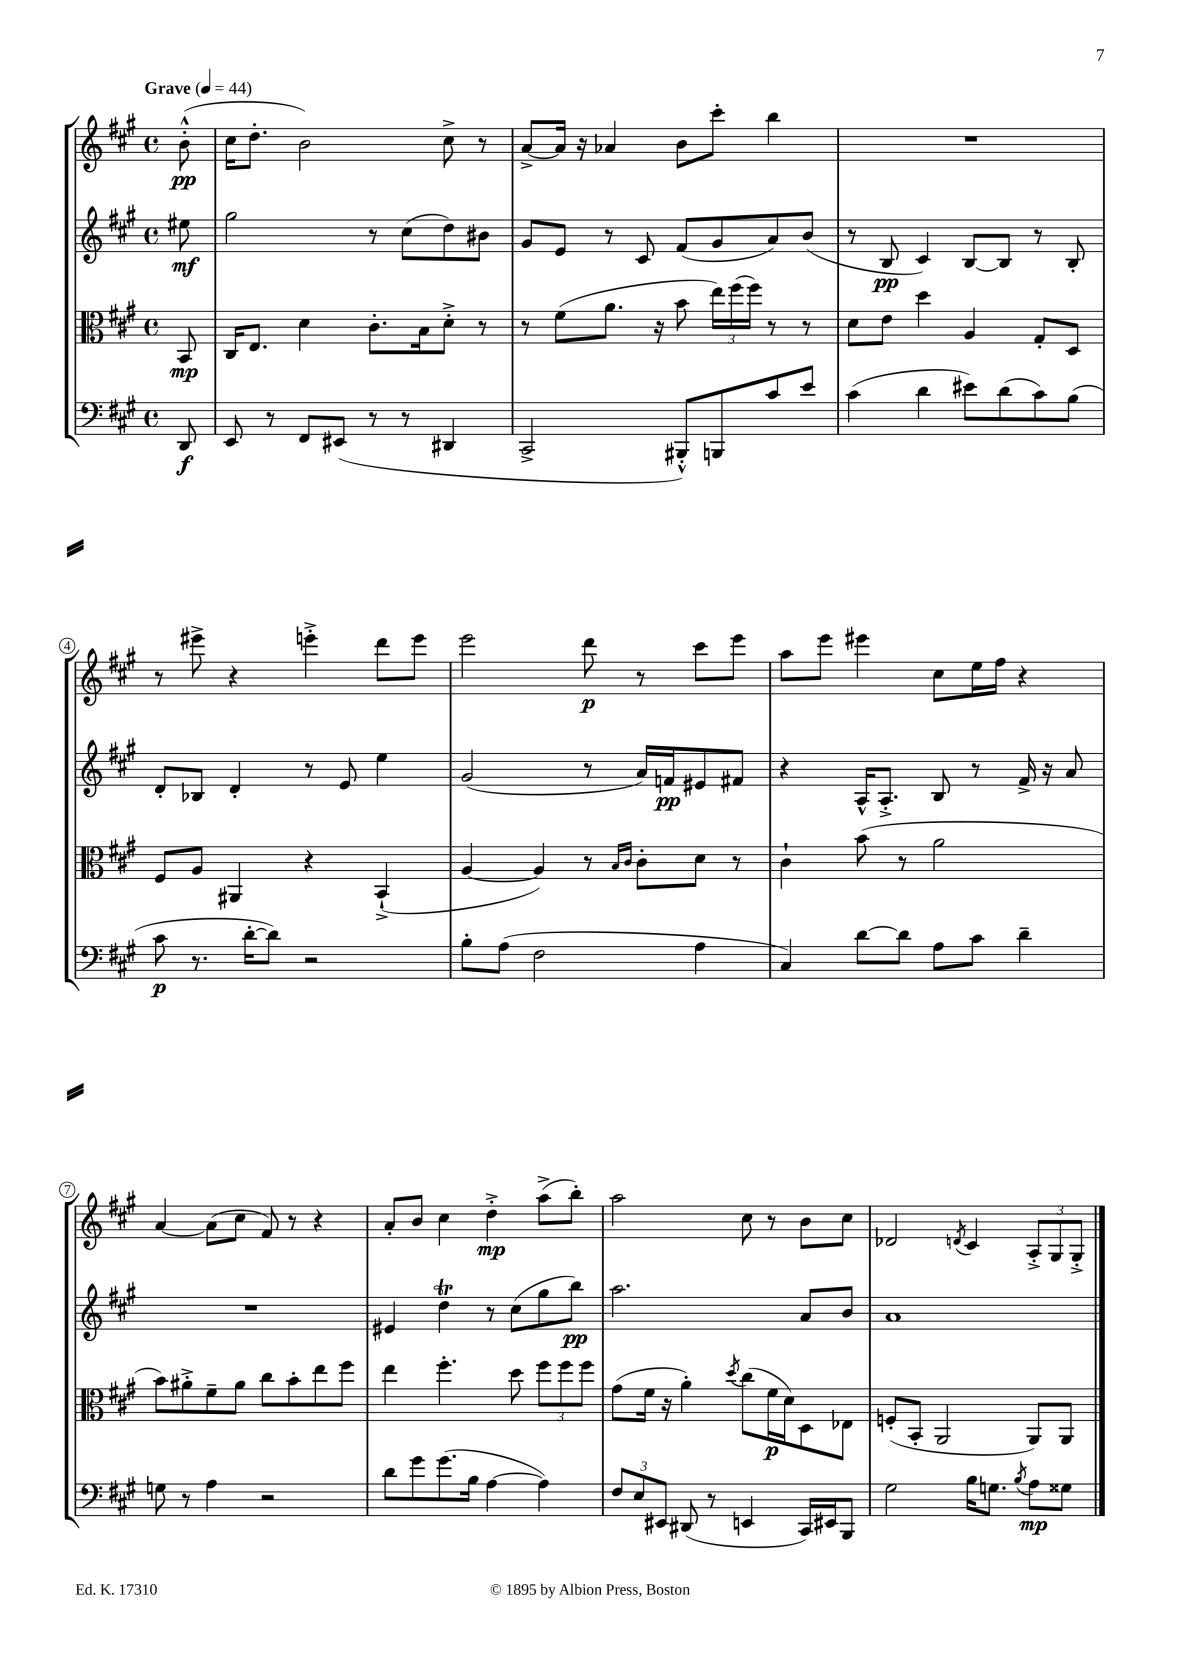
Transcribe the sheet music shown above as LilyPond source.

<<
\new StaffGroup <<
\new Staff = "s0" {
    \clef treble \key a \major \defaultTimeSignature \time 4/4 \partial 8 \tempo "Grave" 4 = 44
    \autoBeamOff b'8-.-^\pp( |
    cis''16[ d''8.]-. b'2) cis''8-> r8 |
    a'8[~-> a'16] r16 aes'4 b'8[ cis'''8]-. b''4 |
    R1 |
    r8 eis'''8-> r4 e'''4-.-> d'''8[ e'''8] |
    e'''2 d'''8\p r8 cis'''8[ e'''8] |
    a''8[ e'''8] eis'''4 cis''8[ e''16 fis''16] r4 |
    a'4~ a'8[( cis''8] fis'8) r8 r4 |
    a'8[-. b'8] cis''4 d''4-.->\mp a''8[->( b''8]-.) |
    a''2 cis''8 r8 b'8[ cis''8] |
    des'2 \acciaccatura { d'8 } cis'4 \tuplet 3/2 { a8[-.-> gis8 gis8]-.-> } \bar "|." |
}
\new Staff = "s1" {
    \clef treble \key a \major \defaultTimeSignature \time 4/4 \partial 8
    \autoBeamOff eis''8\mf |
    gis''2 r8 cis''8[( d''8) bis'8] |
    gis'8[ e'8] r8 cis'8 fis'8[( gis'8 a'8) b'8]( |
    r8 b8\pp cis'4) b8[~ b8] r8 b8-. |
    d'8[-. bes8] d'4-. r8 e'8 e''4 |
    gis'2( r8 a'16[) f'16\pp eis'8 fis'8] |
    r4 a16[-^ a8.]-.-> b8 r8 fis'16-> r16 a'8 |
    R1 |
    eis'4 d''4\trill r8 cis''8[( gis''8 b''8]\pp) |
    a''2. a'8[ b'8] |
    a'1 \bar "|." |
}
\new Staff = "s2" {
    \clef alto \key a \major \defaultTimeSignature \time 4/4 \partial 8
    \autoBeamOff b,8\mp |
    cis16[ e8.] d'4 cis'8.[-. b16 d'8]-.-> r8 |
    r8 fis'8[( a'8.] r16 b'8 \tuplet 3/2 { e''16[) fis''16( fis''16]) } r8 r8 |
    d'8[ e'8] d''4 a4 gis8[-. d8] |
    fis8[ a8] ais,4 r4 b,4-!->( |
    a4~ a4) r8 \grace { b16[ cis'16] } cis'8[-. d'8] r8 |
    cis'4-! b'8( r8 a'2 |
    b'8[) ais'8-.-> fis'8-- ais'8] cis''8[ b'8-. e''8 fis''8] |
    e''4 fis''4.-. d''8 \tuplet 3/2 { fis''8[ fis''8 fis''8] } |
    gis'8[( fis'16] r16 a'4-.) \acciaccatura { d''8 } cis''8[( fis'16\p d'16) d8 ees8] |
    f8[-.( b,8]-. a,2 a,8[) a,8] \bar "|." |
}
\new Staff = "s3" {
    \clef bass \key a \major \defaultTimeSignature \time 4/4 \partial 8
    \autoBeamOff d,8\f |
    e,8 r8 fis,8[ eis,8]( r8 r8 dis,4 |
    cis,2-> bis,,8[-.-^) b,,8 cis'8 e'8] |
    cis'4( d'4 eis'8[) d'8( cis'8) b8]( |
    cis'8\p r8. d'16[~-. d'8]) r2 |
    b8[-. a8]( fis2 a4 |
    cis4) d'8[~ d'8] a8[ cis'8] d'4-- |
    g8 r8 a4 r2 |
    d'8[ gis'8 gis'8.( b16] a4~ a4) |
    \tuplet 3/2 { fis8[ e8 eis,8] } dis,8( r8 e,4 cis,16[) eis,16 b,,8] |
    gis2 b16[ g8.] \acciaccatura { b8 } a8[\mp gisis8] \bar "|." |
}
>>
>>
\layout { \context { \Score \override BarNumber.stencil = #(make-stencil-circler 0.1 0.3 ly:text-interface::print) } }
